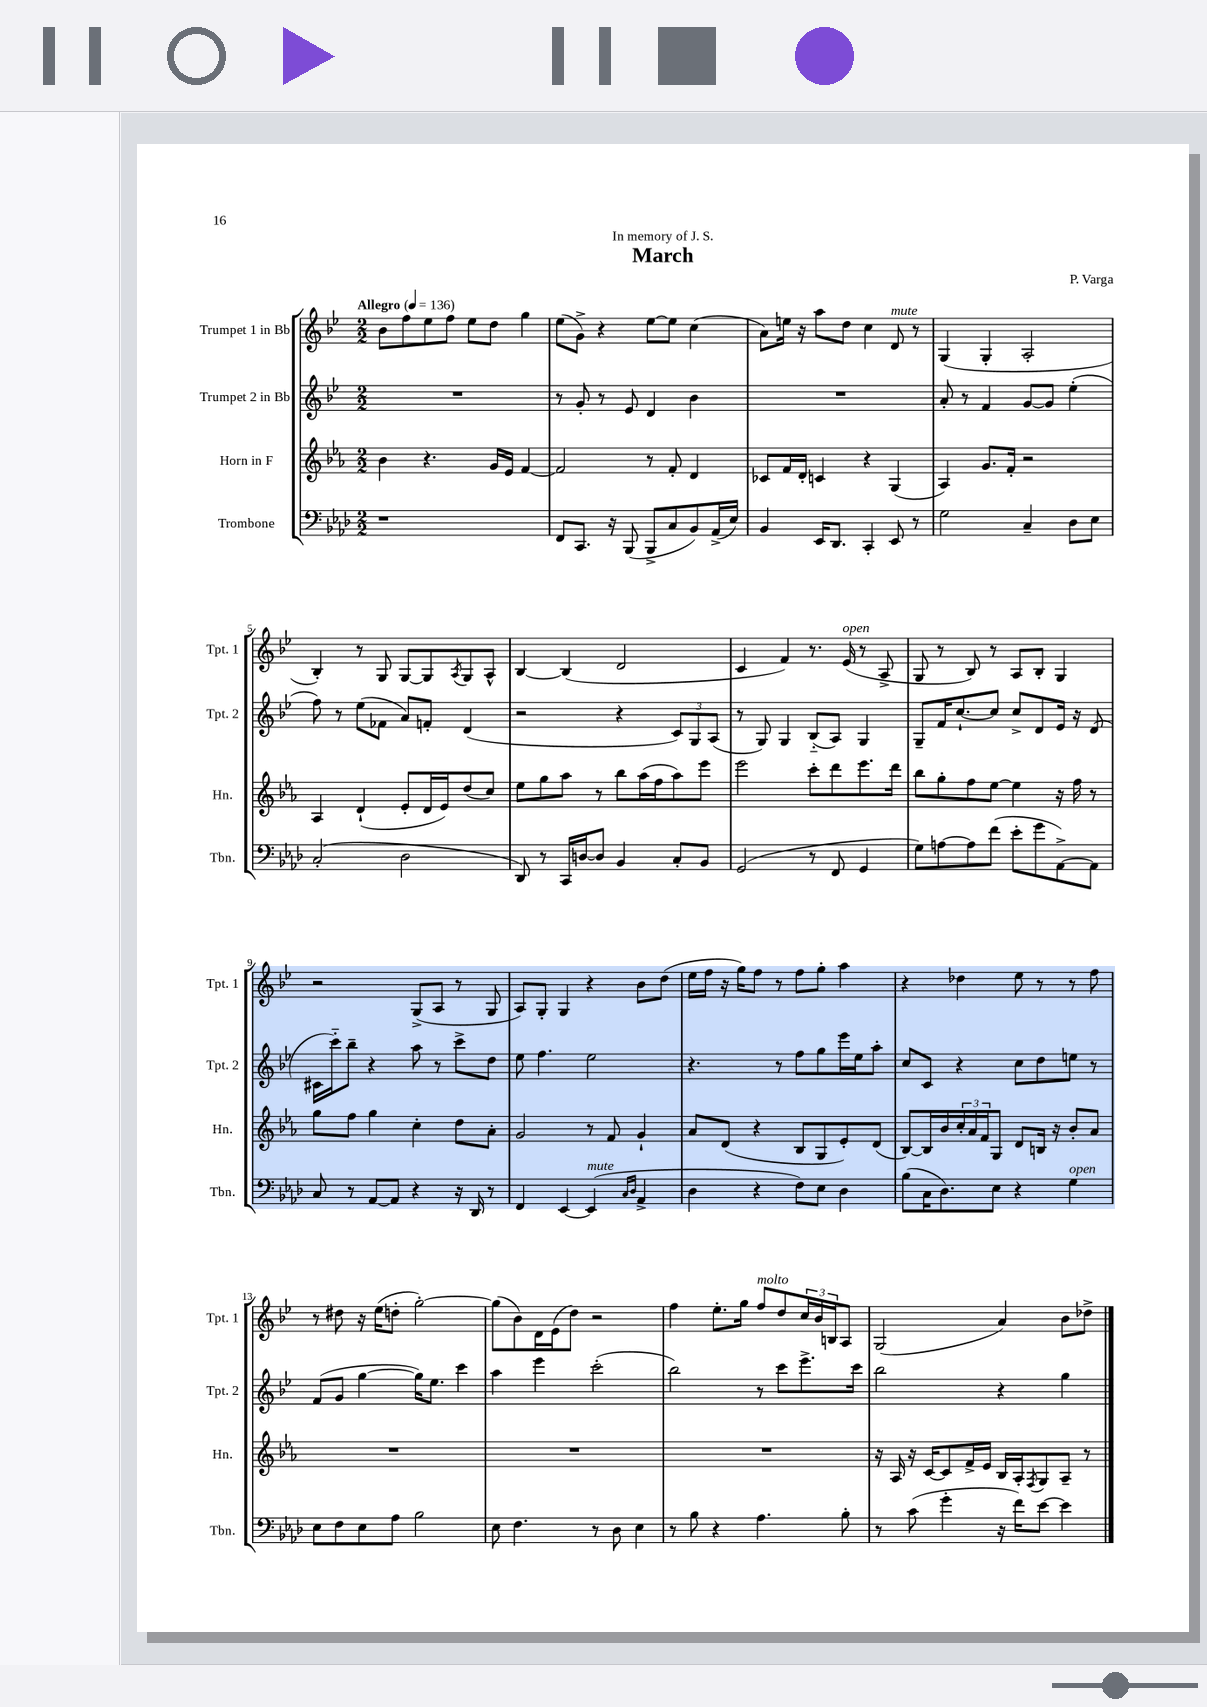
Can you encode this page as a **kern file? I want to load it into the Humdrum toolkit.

**kern	**kern	**kern	**kern
*staff4	*staff3	*staff2	*staff1
*clefF4	*clefG2	*clefG2	*clefG2
*k[b-e-a-d-]	*k[b-e-a-]	*k[b-e-]	*k[b-e-]
*M2/2	*M2/2	*M2/2	*M2/2
*MM136	*MM136	*MM136	*MM136
1r	4b-\	1r	8b-\L
.	.	.	8ff\
.	4.r	.	8ee-\
.	.	.	8ff\J
.	.	.	8ee-\L
.	16g/LL	.	8dd\J
.	16e-/JJ	.	.
.	[4f/	.	4gg\
=	=	=	=
8FF/L	2f/]	8r	(8ee-\L
8.CC/J	.	8g'/	8g^\J)
.	.	8r	4r
16r	.	.	.
(8BBB-/	.	8e-/	.
8BBB-^/L	8r	4d/	[8ee-\L
8C/	8f'/	.	8ee-\]J
8BB-/)	4d/	4b-\	(4cc\
(16AA-^/L	.	.	.
16E-/JJ)	.	.	.
=	=	=	=
4BB-/	8c-/L	1r	8a\L)
.	16f/L	.	16ee\Jk
.	16d'/JJ	.	16r
16EE-/LK	4c/	.	8aa\L
8.DD-/J	.	.	.
.	.	.	8dd\J
4CC'/	4r	.	4cc\
8EE-/	(4G/	.	8d/
8r	.	.	8r
=	=	=	=
2G\	4A-/)	8a'/	(4G/
.	.	8r	.
.	8.g/L	4f/	4G'/
.	16f'/Jk	.	.
4C~/	2r	[8g/L	2A'/
.	.	8g/]J	.
8D-\L	.	(4ee-'\	.
8E-\J	.	.	.
=	=	=	=
(2C'/	4A-/	8ff\)	4B-'/)
.	.	8r	.
.	(4d`/	(8ee-\L	8r
.	.	8f-\J	8G/
2D-\	8e-'/L	8a/L)	[8G/L
.	16d/L	8f'/J	8G/]
.	16e-/J)	.	.
.	.	.	8qA/
.	(8dd/	(4d/	8G/
.	8cc/J)	.	8A^^/J
=	=	=	=
8DD-/)	8ee-\L	2r	[4B-/
8r	8gg\	.	.
16CC/LL	8aa-\J	.	(4B-/]
[16D/J	.	.	.
8D/]J	8r	.	.
4BB-/	8bb-\L	4r	2d/
.	(16aa-\L	.	.
.	16ff\J	.	.
8C'/L	8aa-\)	12c/L)	.
.	.	12G/	.
8BB-/J	8eee-\J	.	.
.	.	(12A/J	.
=	=	=	=
(2GG/	2eee-\	8r	4c/
.	.	8G/)	.
.	.	4G/	4f/)
8r	8ccc'\L	(8B-'~/L	8.r
8FF/	8ddd\	8A/J)	.
.	.	.	(16e-/
4GG/	8.eee-\	4G/	8r
.	.	.	8A^/
.	16ddd\Jk	.	.
=	=	=	=
8G\L)	8bb-\L	8G~/L	8G/
[8A\	8gg'\	16f/K	8r
.	.	[8.cc`/	.
8A\]	8ff\	.	8B-/)
(8f\J	[8ee-\J	8cc/]J	8r
8e-'\L	4ee-\]	8cc^/L	8A/L
8g\	.	8d/	8B-'/J
[8AA-^\)	16r	16e-/Jk	4G/
.	16ff\	16r	.
8AA-\]J	8r	(8d/	.
=	=	=	=
8C/	8gg\L	16c#\LL	2r
.	.	16ccc'~\J)	.
8r	8ff\J	8bb-~\J	.
[8AA-/L	4gg\	4r	.
8AA-/]J	.	.	.
4r	4cc'\	8aa\	(8G^/L
.	.	8r	8A/J
16r	8dd\L	8ccc^\L	8r
16DD-/	.	.	.
8r	8a-'\J	8dd\J	8G/
=	=	=	=
4FF/	2g/	8ee-\	8A/L)
.	.	4.ff\	8G'/J
[4EE-/	.	.	4G/
(4EE-/]	8r	2ee-\	4r
.	8f/	.	.
16qqC/LL	.	.	.
16qqD-/JJ	.	.	.
4AA-^/	4g`/	.	8b-\L
.	.	.	(8dd\J
=	=	=	=
4D-\	8a-/L	4.r	16ee-\LL
.	.	.	16ff\JJ
.	(8d/J	.	16r
.	.	.	16gg\LK)
4r	4r	.	8ff\J
.	.	8r	8r
8F\L)	8B-/L	8ff\L	8ff\L
8E-\J	8G/	8gg\	8gg'\J
4D-\	8e-'/)	16eee-\L	4aa\
.	.	16ee-\J	.
.	(8d/J	8aa'\J	.
=	=	=	=
(8B-\L	[8B-/L)	8cc/L	4r
16C\K	16B-/]L	8c/J	.
8.D-\)	16b-/	.	.
.	24cc'/	4r	4dd-\
.	24a-/	.	.
.	24f/J	.	.
8E-\J	8G/J	.	.
4r	8d/L	8cc\L	8ee-\
.	16B/Jk	8dd\	8r
.	16r	.	.
4G\	8b-'/L	8ee\J	8r
.	8a-/J	8r	8ff\
=	=	=	=
8E-\L	1r	(8f/L	8r
8F\	.	8g/J	8dd#\
8E-\	.	[4gg\	16r
.	.	.	(16ee-\LK
8A-\J	.	.	8dd'\J
2B-\	.	16gg\]LK)	[2gg'\)
.	.	8.ee-\J	.
.	.	4ccc\	.
=	=	=	=
8E-\	1r	4aa\	(8gg\]L
4.F\	.	.	8b-\)
.	.	4eee-\	16d\L
.	.	.	(16e-\J
.	.	.	8dd\J)
8r	.	(2ccc'\	2r
8D-\	.	.	.
4E-\	.	.	.
=	=	=	=
8r	1r	2bb-\)	4ff\
8B-\	.	.	.
4r	.	.	8.ee-'\L
.	.	.	16gg\Jk
4.A-\	.	8r	8ff/L
.	.	8ccc\L	8dd/
.	.	8.eee-^\	24cc/L
.	.	.	24b-/
.	.	.	24B/J
8B-'\	.	.	8A/J
.	.	16ccc\Jk	.
=	=	=	=
8r	16r	2bb-\	(2G/
.	16A-/	.	.
(8c\	16r	.	.
.	[16c/LK	.	.
4g'\	8c/]	.	.
.	16f^/L	.	.
.	16e-/JJ	.	.
16r	16B-/LL	4r	4a/)
16f\LK)	16A-'/J	.	.
.	8qF/	.	.
[8e-\J	8G/	.	.
4e-\]	8A-~/J	4gg\	8b-\L
.	8r	.	8dd-^\J
==	==	==	==
*-	*-	*-	*-
